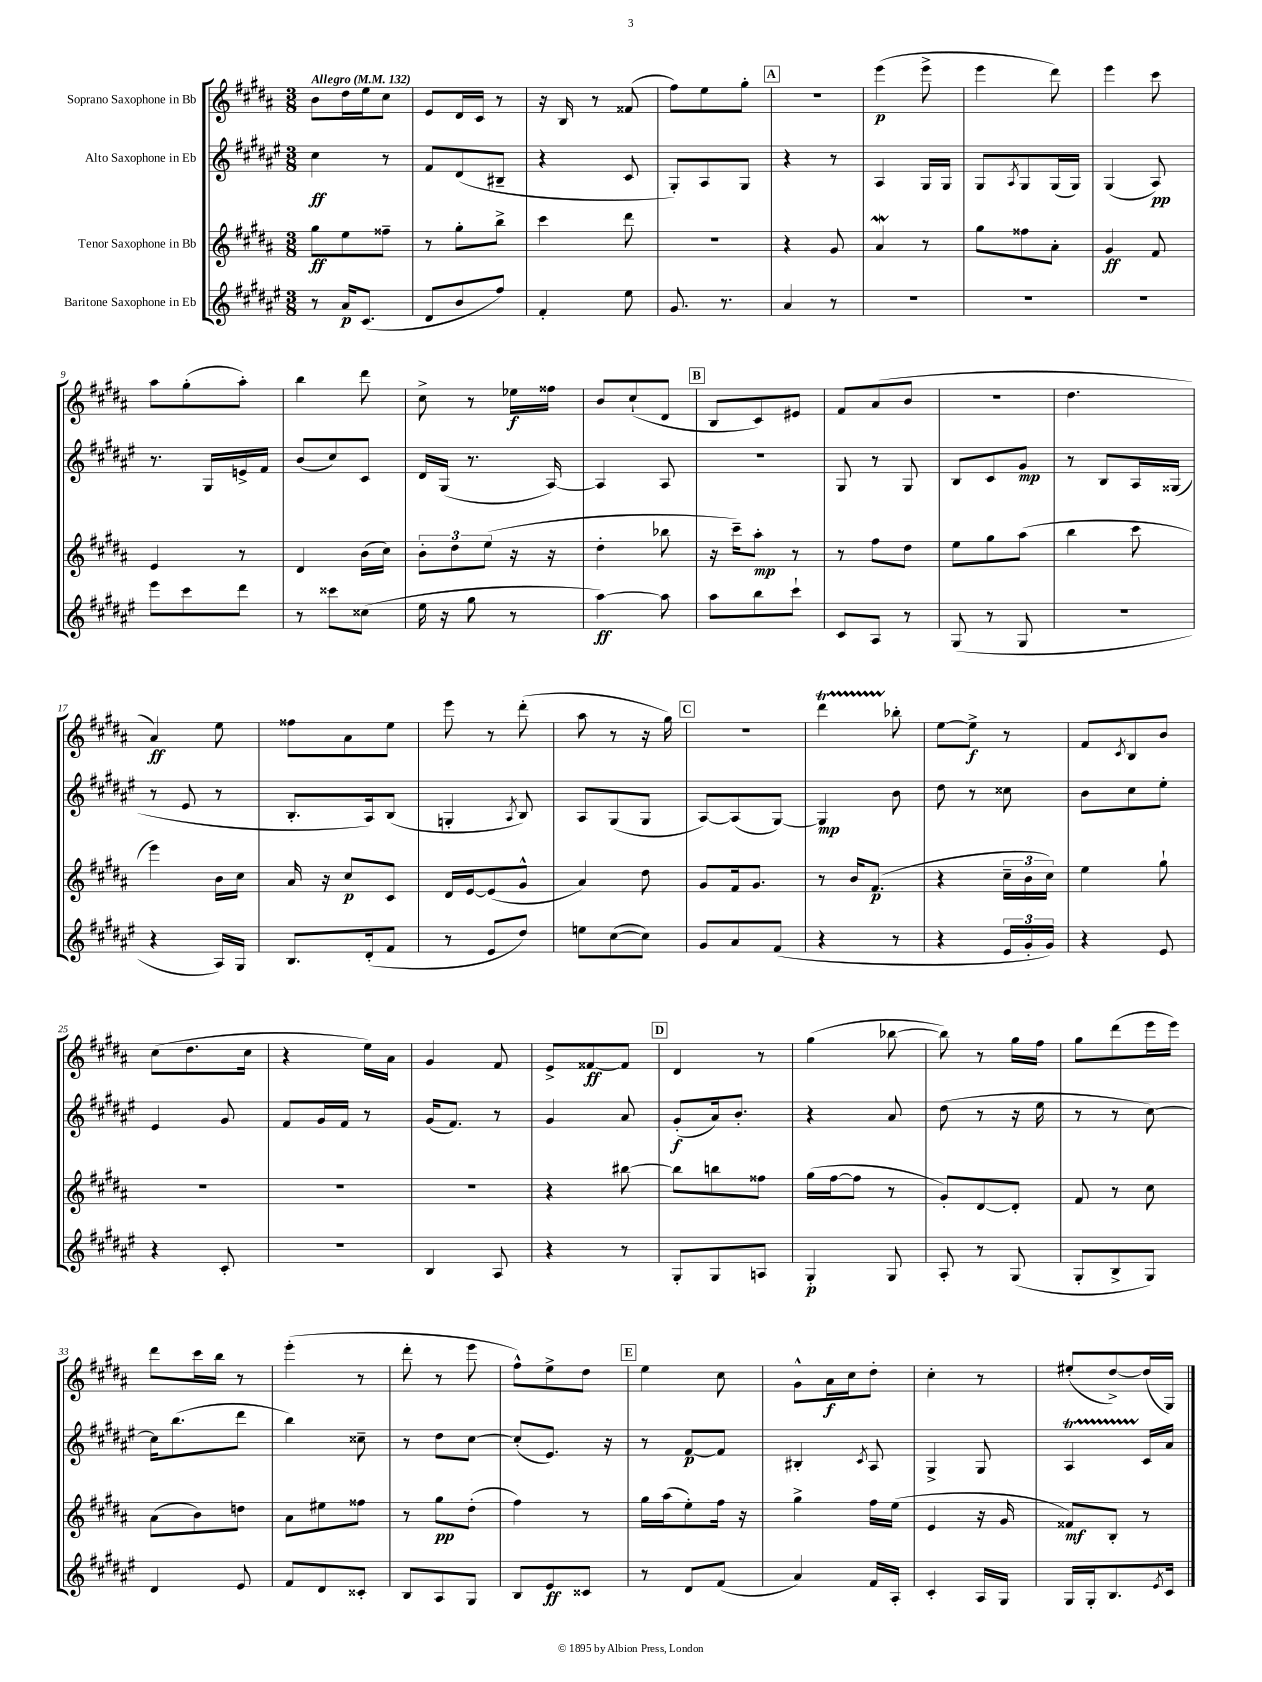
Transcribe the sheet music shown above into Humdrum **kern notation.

**kern	**kern	**kern	**kern
*staff4	*staff3	*staff2	*staff1
*clefG2	*clefG2	*clefG2	*clefG2
*k[f#c#g#d#a#e#]	*k[f#c#g#d#a#]	*k[f#c#g#d#a#e#]	*k[f#c#g#d#a#]
*M3/8	*M3/8	*M3/8	*M3/8
*MM132	*MM132	*MM132	*MM132
8r	8gg#	4cc#	8b
16a#	8ee	.	16dd#
(8.c#	.	.	16ee
.	8ff##~	8r	8cc#
=	=	=	=
8d#	8r	8f#	8e
8b	8gg#'	(8d#	16d#
.	.	.	16c#
8ff#)	8bb^	8B#~	8r
=	=	=	=
4f#'	4ccc#	4r	16r
.	.	.	16B
.	.	.	8r
8ee#	8ddd#	8c#	(8f##
=	=	=	=
8.g#	4.r	8G#')	8ff#)
.	.	8A#	8ee
8.r	.	.	.
.	.	8G#	8gg#'
=	=	=	=
4a#	4r	4r	4.r
8r	8g#	8r	.
=	=	=	=
4.r	4a#	4A#	(4eee
.	8r	16G#	8eee^
.	.	16G#	.
=	=	=	=
4.r	8gg#	8G#	4eee
.	.	8qA#	.
.	8ff##	8G#	.
.	8a#'	(16G#	8ddd#)
.	.	16G#)	.
=	=	=	=
4.r	4g#	(4G#	4eee
.	8f#	8A#)	8ccc#
=	=	=	=
8eee#	4e	8.r	8aa#
8ccc#	.	.	(8gg#'
.	.	16G#	.
8ddd#	8r	16e^	8aa#')
.	.	16f#	.
=	=	=	=
8r	4d#	(8b	4bb
8ccc##	.	8cc#)	.
(8cc##	(16b	8c#	8ddd#
.	16cc#)	.	.
=	=	=	=
16ee#	12b'	16d#	8cc#^
16r	.	(16G#	.
.	12dd#	.	.
8gg#	.	8.r	8r
.	(12ee	.	.
8r	16r	.	16ee-
.	16r	[16A#)	16ff##
=	=	=	=
[4aa#)	4dd#'	4A#]	8b
.	.	.	(8cc#`
8aa#]	8bb-	8A#	8d#
=	=	=	=
8aa#	16r	4.r	8B
.	16ccc#~)	.	.
8bb	8aa#'	.	8c#)
8ccc#`	8r	.	8e#
=	=	=	=
8c#	8r	8G#	8f#
8A#	8ff#	8r	(8a#
8r	8dd#	8G#	8b
=	=	=	=
(8G#	8ee	8B	4.r
8r	8gg#	8c#	.
8G#	(8aa#	8g#	.
=	=	=	=
4.r	4bb	8r	4.dd#
.	.	8B	.
.	8ccc#	16A#	.
.	.	(16G##	.
=	=	=	=
4r	4eee)	8r	4a#)
.	.	8e#	.
16A#)	16b	8r	8ee
16G#	16cc#	.	.
=	=	=	=
8.B	16a#	8.B'	8ff##
.	16r	.	.
.	8cc#	.	8a#
(16d#'	.	16A#)	.
8f#	8c#	(8B	8ee
=	=	=	=
8r	16d#	4G'	8eee
.	[16e	.	.
8e#	(8e]	.	8r
.	.	8qA#	.
8dd#)	8g#^^	8B)	(8ddd#'
=	=	=	=
8ee	4a#)	8A#	8aa#
([8cc#	.	(8G#	8r
8cc#])	8dd#	8G#	16r
.	.	.	16gg#)
=	=	=	=
8g#	8g#	[8A#)	4.r
8a#	16f#	(8A#]	.
.	8.g#	.	.
(8f#	.	[8G#)	.
=	=	=	=
4r	8r	4G#]	4ddd#
.	16b	.	.
.	(8.f#	.	.
8r	.	8b	8bb-'
=	=	=	=
4r	4r	8dd#	[8ee
.	.	8r	8ee^]
24e#	24cc#~	8cc##	8r
24g#'	24b	.	.
24g#)	24cc#)	.	.
=	=	=	=
4r	4ee	8b	8f#
.	.	.	8qc#
.	.	8cc#	8B
8e#	8gg#`	8ee#'	8b
=	=	=	=
4r	4.r	4e#	(8cc#
.	.	.	8.dd#
8c#'	.	8g#	.
.	.	.	16cc#
=	=	=	=
4.r	4.r	8f#	4r
.	.	16g#	.
.	.	16f#	.
.	.	8r	16ee)
.	.	.	16a#
=	=	=	=
4B	4.r	(16g#	4g#
.	.	8.f#)	.
8A#	.	8r	8f#
=	=	=	=
4r	4r	4g#	8e^
.	.	.	[8f##
8r	[8bb#	8a#	8f##]
=	=	=	=
8G#'	8bb#]	(8g#'	4d#
8G#	8bb	16a#)	.
.	.	8.b'	.
8A	8ff##	.	8r
=	=	=	=
4G#'	(16gg#	4r	(4gg#
.	[16ff#	.	.
.	8ff#]	.	.
8G#	8r	8a#	[8bb-
=	=	=	=
8A#'	8g#')	(8dd#	8bb-])
8r	[8d#	8r	8r
(8G#	8d#']	16r	16gg#
.	.	16ee#	16ff#
=	=	=	=
8G#'	8f#	8r	8gg#
8B^	8r	8r	(8ddd#
8G#)	8cc#	[8cc#)	16eee
.	.	.	16eee)
=	=	=	=
4d#	(8a#	16cc#]	8ddd#
.	.	(8.bb	.
.	8b)	.	16ccc#
.	.	.	16bb
8e#	8dd	8ddd#	8r
=	=	=	=
8f#	8a#	4bb)	(4eee'
8d#	8ee#	.	.
8c##'	8ff##	8cc##~	8r
=	=	=	=
8B	8r	8r	8ddd#'
8A#	8gg#	8dd#	8r
8G#	(8dd#'	[8cc#	8eee
=	=	=	=
8B	4ff#)	(8cc#']	8ff#^^)
8e#	.	8.e#)	8ee^
8c##	8r	.	8dd#
.	.	16r	.
=	=	=	=
8r	16gg#	8r	4ee
.	(16aa#	.	.
8d#	8ee')	[8f#	.
(8f#	16ff#	8f#]	8cc#
.	16r	.	.
=	=	=	=
4a#)	4gg#^	4B#'	8g#^^
.	.	.	16a#
.	.	.	16cc#
.	.	8qc#	.
16f#	16ff#	8A#	8dd#'
16A#'	(16ee	.	.
=	=	=	=
4c#'	4e	4G#^	4cc#'
16A#	16r	8G#	8r
16G#	16g#	.	.
=	=	=	=
16G#	8f##)	4A#	(8ee#'
16G#'	.	.	.
8.B	8B'	.	[8dd#^)
.	8r	16c#	(16dd#]
8qe#	.	.	.
16c#	.	16a#	16G#)
==	==	==	==
*-	*-	*-	*-
